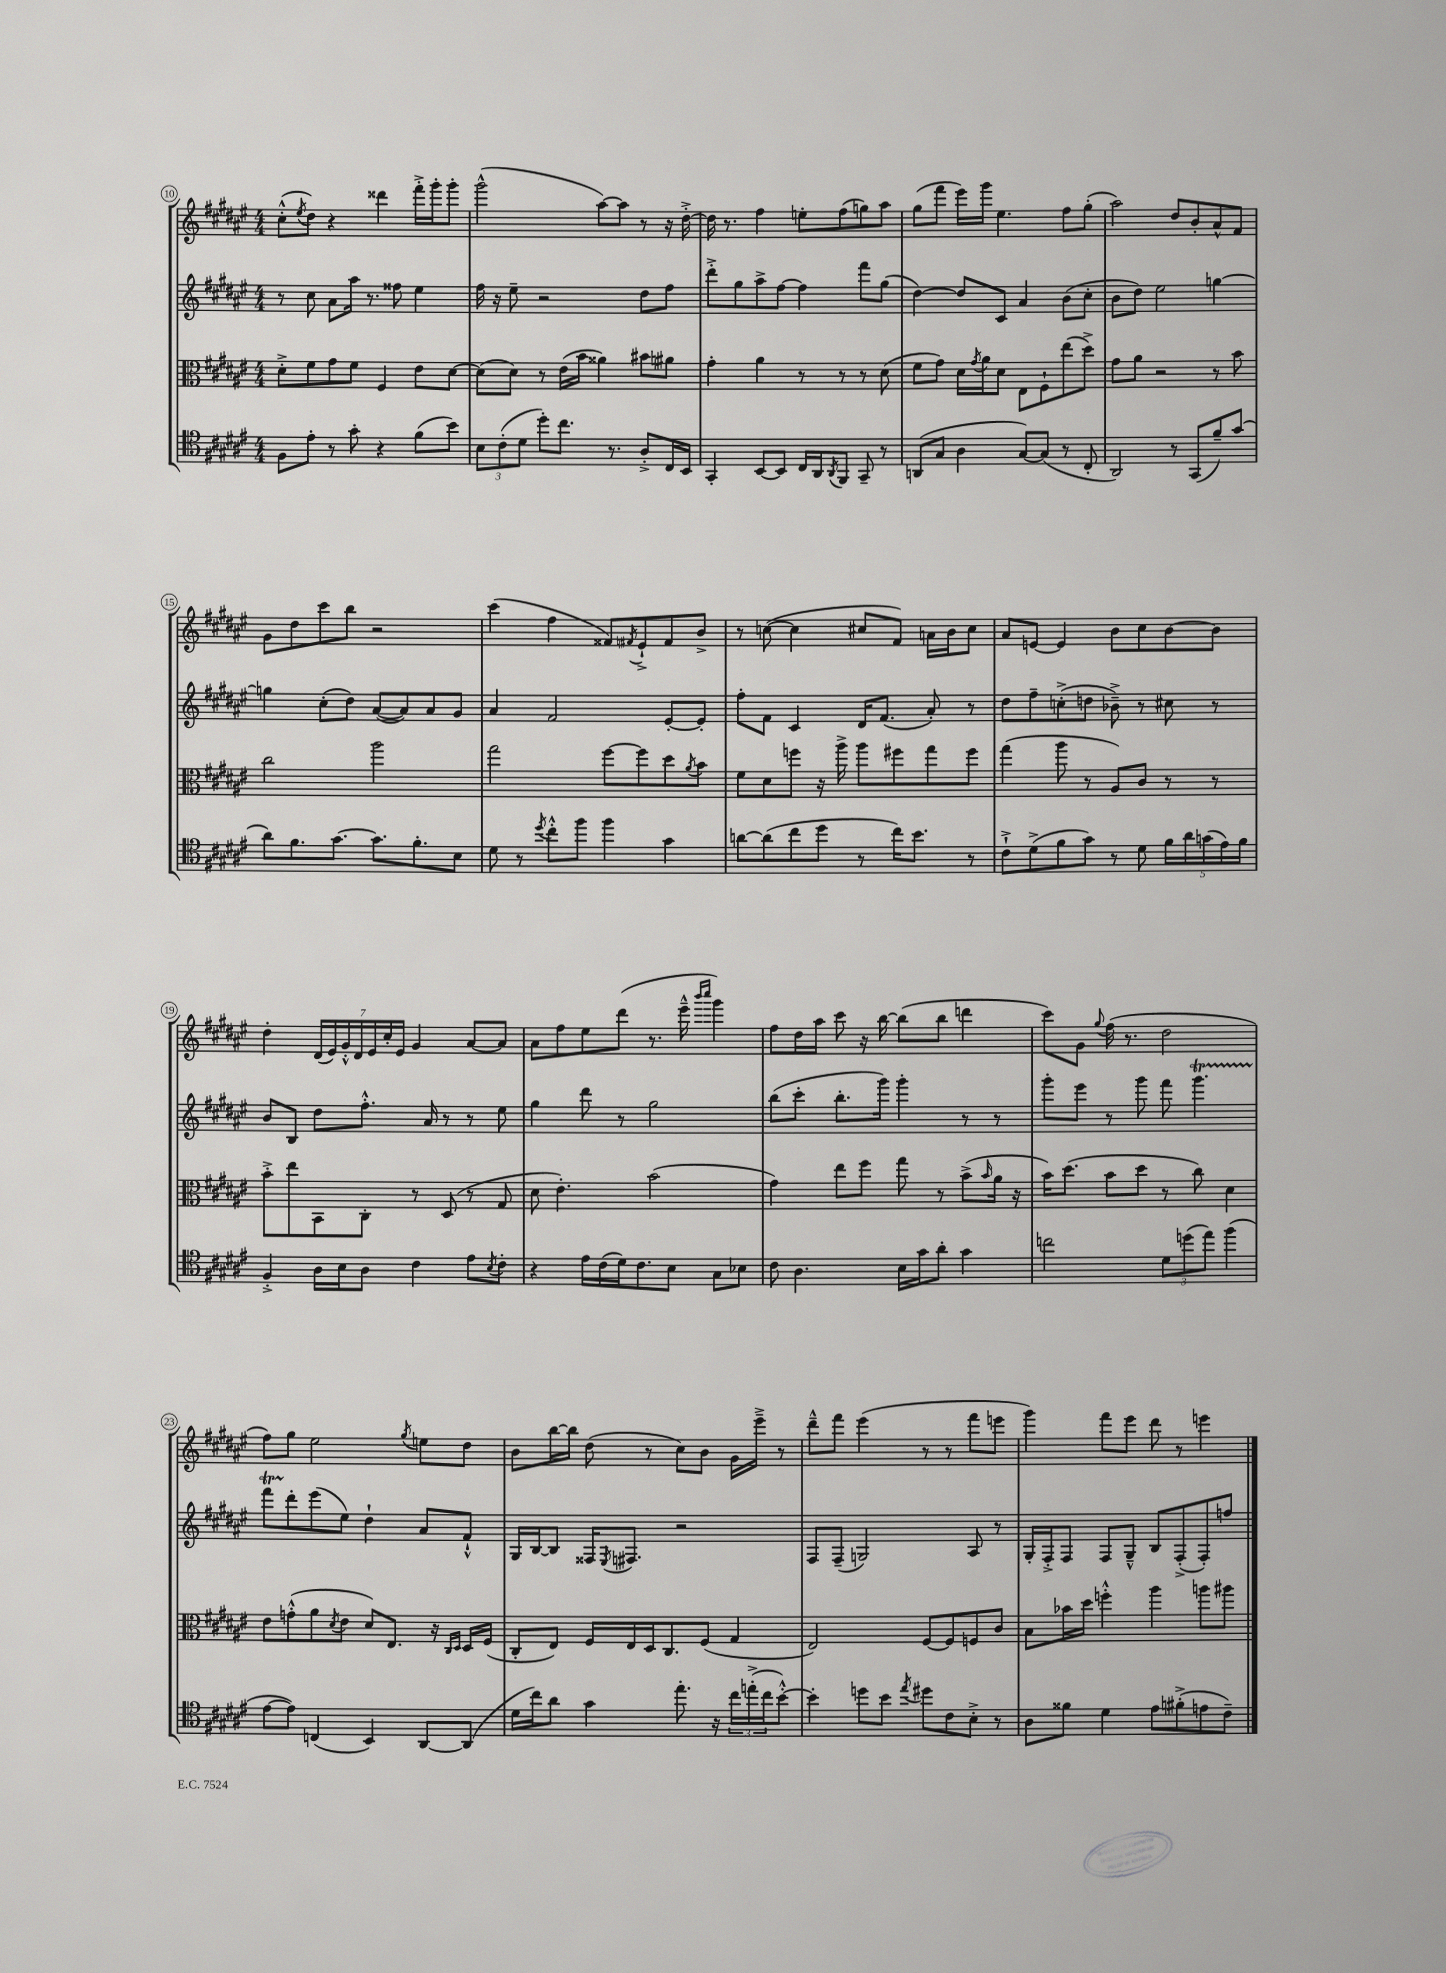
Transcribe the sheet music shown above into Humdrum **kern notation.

**kern	**kern	**kern	**kern
*staff4	*staff3	*staff2	*staff1
*clefC4	*clefC3	*clefG2	*clefG2
*k[f#c#g#d#a#e#]	*k[f#c#g#d#a#e#]	*k[f#c#g#d#a#e#]	*k[f#c#g#d#a#e#]
*M4/4	*M4/4	*M4/4	*M4/4
8F#	8d#'^	8r	(8cc#'^^
.	.	.	8qee#
8e#'	8f#	8cc#	8dd#)
8r	8g#	8a#	4r
8g#'	8f#	16aa#	.
.	.	8.r	.
4r	4F#	.	4ddd##
.	.	8ff##	.
(8f#	8e#	4ee#	16fff#'^
.	.	.	16ggg#'
8b)	[8d#	.	8ggg#'
=	=	=	=
12B	(8d#]	16ff#	(2ggg#^^
.	.	16r	.
(12c#'	.	.	.
.	8d#)	8ee#~	.
12d#	.	.	.
8dd#')	8r	2r	.
8.cc#	(16e#	.	.
.	16b	.	.
.	4a##)	.	[8aa#)
8.r	.	.	.
.	.	.	8aa#]
8A#'^	8b#	8dd#	8r
16C#	8a#	8ff#	16r
16BB	.	.	[16dd#'^
=	=	=	=
4GG#'	4g#'	8ddd#'^	16dd#]
.	.	.	8.r
.	.	8gg#	.
[8BB	4a#	8aa#^	4ff#
8BB]	.	[8ff#	.
16C#	8r	4ff#]	8ee'
16AA#	.	.	.
8qAA#	.	.	.
8FF#	8r	.	(8ff#
8GG#~	8r	8fff#	8gg)
8r	(8d#	(8gg#	8aa#
=	=	=	=
(8AA	8f#	[4dd#)	(8gg#
8G#	8g#)	.	8fff#
4A#	16d#	8dd#]	16eee#)
.	8qg#	.	.
.	16a#	.	16ggg#
.	8d#	8c#	4.ee#
[8G#)	8E#	4a#	.
(8G#]	8F#`	.	.
8r	(8ee#	(8b	8ff#
8C#'	8dd#^)	8cc#'	(8gg#'
=	=	=	=
2AA#)	8g#	8b	2aa#)
.	8a#	8dd#)	.
.	2r	2ee#	.
8r	.	.	8dd#
(8GG#	.	.	8b'
8f#~)	8r	[4gg	8a#^^
(8g#	8b	.	8f#
=	=	=	=
8a#)	2cc#	4gg]	8g#
8.f#	.	.	8dd#
.	.	(8cc#'	8ccc#
[8.g#	.	.	.
.	.	8dd#)	8bb
8.g#]	2aa#	([8a#	2r
.	.	8a#])	.
8.f#'	.	.	.
.	.	8a#	.
8B	.	8g#	.
=	=	=	=
8d#	2gg#	4a#	(4ccc#
8r	.	.	.
8qdd#	.	.	.
8cc#'^^	.	2f#	4ff#
8ff#	.	.	.
4ff#	[8ff#	.	8f##)
.	.	.	8qf#
.	8ff#]	.	8e#`^
4g#	8dd#	[8e#'	8f#
.	8qa#	.	.
.	8b	8e#']	8b^
=	=	=	=
[8a	8f#	8ff#'	8r
(8a]	8d#	8f#	([8cc
8cc#	8ff	4c#	4cc]
8dd#	16r	.	.
.	16aa#^	.	.
8r	8aa#	16d#	8cc#
.	.	(8.f#	.
16cc#)	8ff#	.	8f#)
8.b	.	.	.
.	8gg#	8a#')	16a
.	.	.	16b
8r	8ff#	8r	8cc#
=	=	=	=
8c#`^	(4gg#	8dd#	8a#
(8d#^	.	8ff#~	[8e
8f#	8aa#	(8cc'^	4e]
8g#)	8r	8dd	.
8r	8A#)	8b-~^)	8b
8d#	8c#	8r	8cc#
20f#	8r	8cc#	[8b
20a#	.	.	.
(20g	.	.	.
.	8r	8r	8b]
20e#)	.	.	.
20f#	.	.	.
=	=	=	=
4F#'^	8b'^	8b	4dd#'
.	8ee#	8B	.
16A#	8BB	8dd#	(28d#
.	.	.	28e#)
16B	.	.	.
.	.	.	28g#'^^
.	.	.	28d#
8A#	8C#'	8.ff#'^^	.
.	.	.	28e#
.	.	.	28cc#'
.	.	.	28e#
4c#	8r	.	4g#
.	.	16a#	.
.	(8D#	8r	.
8e#	8r	8r	[8a#
8qB	.	.	.
8c#'	8G#	8ee#	8a#]
=	=	=	=
4r	8d#	4gg#	8a#
.	4.e#')	.	8ff#
16e#	.	8ddd#	8ee#
(16c#	.	.	.
16d#)	.	8r	(8ddd#
8.c#	.	.	.
.	(2b	2gg#	8.r
8B	.	.	.
.	.	.	16eee#~^^
.	.	.	16qqbbb
.	.	.	16qqcccc#
8G#	.	.	4ggg#)
8B-	.	.	.
=	=	=	=
8c#	4g#)	(8bb	8ff#
4.A#	.	8ccc#'	16dd#
.	.	.	16aa#
.	8ee#	8.bb'	8ccc#
.	8ff#	.	16r
.	.	16ggg#)	[16bb
16B	8gg#	4ggg#'	(8bb]
16g#	.	.	.
8a#'	8r	.	8bb
4g#	(8b^	8r	4ddd
.	16qqb	.	.
.	16a#	8r	.
.	16r	.	.
=	=	=	=
2cc	16b)	8ggg#'	8ccc#)
.	(8.dd#	.	.
.	.	8eee#	8g#
.	.	.	8qqgg#
.	8b	8r	(16ff#
.	.	.	8.r
.	8dd#	8ggg#	.
12d#	8r	8fff#	2dd#
(12dd	.	.	.
.	8cc#)	4.ggg#	.
12ee#)	.	.	.
(4ff#	4d#	.	.
=	=	=	=
[8e#	8e#	8fff#	8ff#)
8e#])	(8g'^^	8ddd#'	8gg#
(4C	8a#	(8eee#	2ee#
.	8qd#	.	.
.	8e#	8ee#)	.
4BB)	8d#)	4dd#`	.
.	8.E#	.	.
.	.	.	8qgg#
[8AA#	.	8a#	8ee
.	16r	.	.
.	16qqC#	.	.
.	16qqD#	.	.
(8AA#]	16D#	8f#`^^	8dd#
.	(16F#	.	.
=	=	=	=
16d#	8C#'	16G#	8b
16cc#)	.	[16B	.
8a#	8E#)	8B]	[16bb
.	.	.	16bb]
4g#	16F#	16F##	(8dd#
.	.	8qE#	.
.	16E#	8.F#	.
.	16D#	.	8r
.	8.C#	.	.
8.ee#'	.	2r	8cc#)
.	(8F#	.	8b
16r	.	.	.
24cc#	4G#	.	16g#
(24ee'^	.	.	.
.	.	.	16eee#~^
24cc#	.	.	.
[8b'^^)	.	.	8r
=	=	=	=
4b']	2E#)	8F#	8ddd#~^^
.	.	(8F#~	8fff#
8dd	.	2G)	(4eee#
8b	.	.	.
8qee#	.	.	.
8dd#	[8F#	.	8r
8c#	8F#]	.	8r
8B'^	8F	8A#	8fff#
8r	8c#	8r	8eee
=	=	=	=
8A#	8B	16G#'	4ggg#)
.	.	16F#'^	.
8f##	16b-	8F#	.
.	16dd#	.	.
4d#	4ff'^^	8F#	8fff#
.	.	8G#~^^	8eee#
8e#	4aa#	8B	8ddd#
(8f#'^	.	(8F#'^	8r
8e	8aa	8F#')	4eee
8c#~)	8aa#	8ff	.
==	==	==	==
*-	*-	*-	*-
